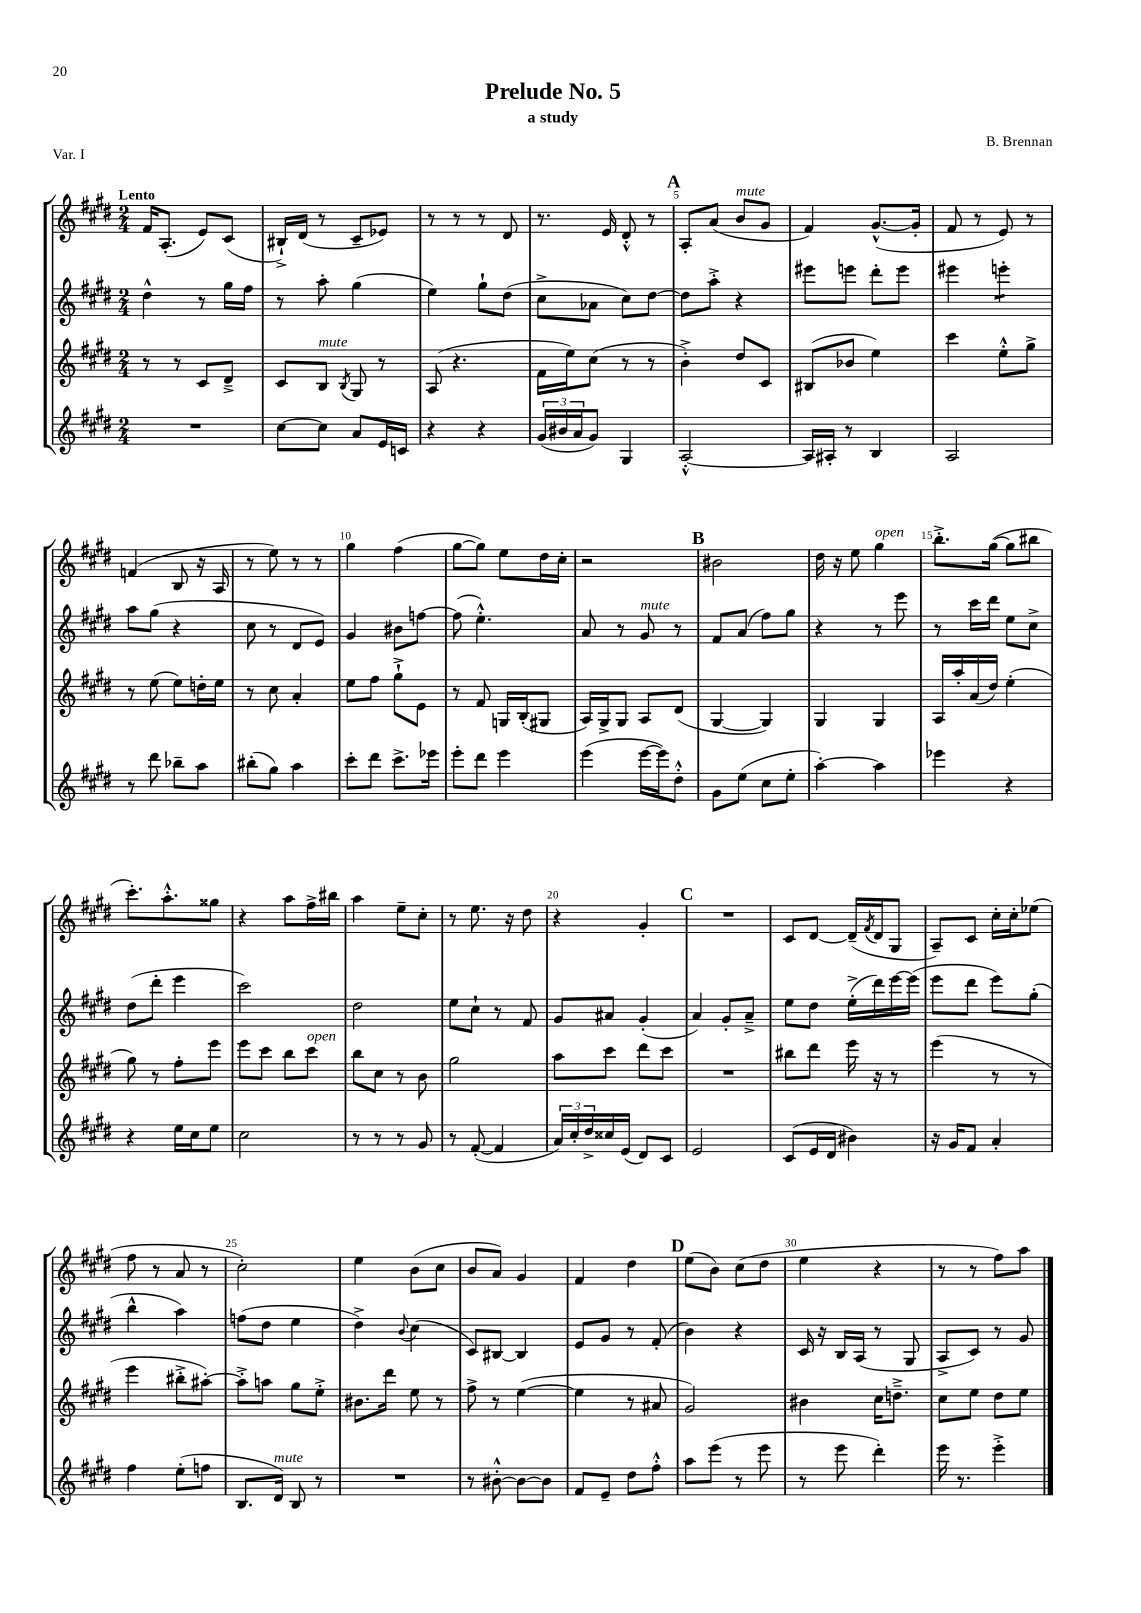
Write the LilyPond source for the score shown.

\header { title = "Prelude No. 5" composer = "B. Brennan" subtitle = "a study" piece = "Var. I" }
<<
\new StaffGroup <<
\new Staff = "s0" {
    \clef treble \key e \major \numericTimeSignature \time 2/4 \tempo "Lento"
    fis'16 a8.-.( e'8) cis'8( |
    bis16-!->) dis'16( r8 cis'8-- ees'8) |
    r8 r8 r8 dis'8 |
    r8. e'16 dis'8-.-^ r8 |
    \mark \markup { \bold "A" } a8-. a'8( b'8^\markup { \italic "mute" } gis'8 |
    fis'4) gis'8.~-^( gis'16-. |
    fis'8 r8 e'8) r8 |
    f'4( b8 r16 a16 |
    r8 e''8) r8 r8 |
    gis''4 fis''4( |
    gis''8~ gis''8) e''8 dis''16 cis''16-. |
    r2 |
    \mark \markup { \bold "B" } bis'2 |
    dis''16 r16 e''8 gis''4^\markup { \italic "open" } |
    b''8.-.-> gis''16~( gis''8 bis''8 |
    cis'''8.-.) a''8.-.-^ gisis''8 |
    r4 a''8 fis''16-> bis''16 |
    a''4 e''8-- cis''8-. |
    r8 e''8. r16 dis''8 |
    r4 gis'4-. |
    \mark \markup { \bold "C" } R2 |
    cis'8 dis'8~ dis'16--( \acciaccatura { fis'8 } dis'16 gis8 |
    a8--) cis'8 cis''16-. cis''16-. ees''8( |
    fis''8 r8 a'8 r8 |
    cis''2-.) |
    e''4 b'8( cis''8 |
    b'8 a'8) gis'4 |
    fis'4 dis''4 |
    \mark \markup { \bold "D" } e''8( b'8) cis''8( dis''8 |
    e''4 r4 |
    r8 r8 fis''8) a''8 \bar "|." |
}
\new Staff = "s1" {
    \clef treble \key e \major \numericTimeSignature \time 2/4
    dis''4-^ r8 gis''16 fis''16 |
    r8 a''8-. gis''4( |
    e''4) gis''8-! dis''8( |
    cis''8-> aes'8 cis''8) dis''8~ |
    \mark \markup { \bold "A" } dis''8 a''8-.-> r4 |
    eis'''8 e'''8 dis'''8-. e'''8 |
    eis'''4 e'''4:8-. |
    a''8 gis''8( r4 |
    cis''8 r8 dis'8 e'8) |
    gis'4 bis'8 f''8~ |
    f''8( e''4.-.-^) |
    a'8 r8 gis'8^\markup { \italic "mute" } r8 |
    \mark \markup { \bold "B" } fis'8 a'8( fis''8) gis''8 |
    r4 r8 e'''8 |
    r8 cis'''16 dis'''16 e''8 cis''8-> |
    dis''8( dis'''8-. e'''4 |
    cis'''2) |
    dis''2 |
    e''8 cis''8-! r8 fis'8 |
    gis'8 ais'8 gis'4-.( |
    \mark \markup { \bold "C" } a'4) gis'8-. a'8---> |
    e''8 dis''8 e''16-.->( dis'''16) e'''16~ e'''16( |
    e'''8 dis'''8 e'''8) gis''8-.( |
    b''4-^ a''4) |
    f''8( dis''8 e''4 |
    dis''4->) \appoggiatura { b'8 } cis''4( |
    cis'8) bis8~ bis4 |
    e'8 gis'8 r8 fis'8-.( |
    \mark \markup { \bold "D" } b'4) r4 |
    cis'16 r16 b16 a16( r8 gis8 |
    a8-> cis'8) r8 gis'8 \bar "|." |
}
\new Staff = "s2" {
    \clef treble \key e \major \numericTimeSignature \time 2/4
    r8 r8 cis'8 dis'8---> |
    cis'8 b8^\markup { \italic "mute" } \acciaccatura { b8 } gis8 r8 |
    a8( r4. |
    fis'16 e''16) cis''8( r8 r8 |
    \mark \markup { \bold "A" } b'4-.->) dis''8 cis'8 |
    bis8( bes'8 e''4) |
    cis'''4 e''8-.-^ gis''8-> |
    r8 e''8( e''8) d''16-. e''16 |
    r8 cis''8 a'4-. |
    e''8 fis''8 gis''8-!-> e'8 |
    r8 fis'8 g16 b16-.( gis8 |
    a16) gis16-> gis8 a8 dis'8( |
    \mark \markup { \bold "B" } gis4~ gis4) |
    gis4 gis4 |
    a16 a''16-. a'16( dis''16) e''4-.( |
    gis''8) r8 fis''8-. e'''8 |
    e'''8 cis'''8 b''8 cis'''8^\markup { \italic "open" } |
    b''8 cis''8 r8 b'8 |
    gis''2 |
    a''8 cis'''8 dis'''8 cis'''8 |
    \mark \markup { \bold "C" } R2 |
    bis''8 dis'''8 e'''16 r16 r8 |
    e'''4( r8 r8 |
    e'''4 bis''8-.-> ais''8~-.) |
    ais''8-.-> a''8 gis''8 e''8-.-> |
    bis'8. dis'''16 e''8 r8 |
    fis''8-> r8 e''4~( |
    e''4 r8 ais'8 |
    \mark \markup { \bold "D" } gis'2) |
    bis'4 cis''16 d''8.---> |
    cis''8 e''8 dis''8 e''8 \bar "|." |
}
\new Staff = "s3" {
    \clef treble \key e \major \numericTimeSignature \time 2/4
    R2 |
    cis''8~ cis''8 a'8 e'16 c'16 |
    r4 r4 |
    \tuplet 3/2 { gis'16( bis'16 a'16 } gis'8) gis4 |
    \mark \markup { \bold "A" } a2~-.-^ |
    a16 ais16-. r8 b4 |
    a2 |
    r8 dis'''8 bes''8-- a''8 |
    bis''8-.( gis''8) a''4 |
    cis'''8-. dis'''8 cis'''8.-> ees'''16 |
    e'''8-. dis'''8 e'''4 |
    e'''4( e'''16~ e'''16) dis''8-.-^ |
    \mark \markup { \bold "B" } gis'8 e''8( cis''8 e''8-. |
    a''4~-.) a''4 |
    ees'''4 r4 |
    r4 e''16 cis''16 e''8 |
    cis''2 |
    r8 r8 r8 gis'8 |
    r8 fis'8~-.( fis'4 |
    \tuplet 3/2 { a'16) cis''16-. dis''16-> } cisis''16 e'16( dis'8) cis'8 |
    \mark \markup { \bold "C" } e'2 |
    cis'8( e'16 dis'16 bis'4) |
    r16 gis'16 fis'8 a'4-. |
    fis''4 e''8-.( f''8 |
    b8. dis'16^\markup { \italic "mute" }) b8 r8 |
    R2 |
    r8 bis'8~-.-^ bis'8~ bis'8 |
    fis'8 e'8-- dis''8 fis''8-.-^ |
    \mark \markup { \bold "D" } a''8 e'''8( r8 e'''8 |
    r8 e'''8 dis'''4-.) |
    e'''16 r8. e'''4-.-> \bar "|." |
}
>>
>>
\layout { \context { \Score \override BarNumber.break-visibility = ##(#f #t #t) barNumberVisibility = #(every-nth-bar-number-visible 5) } }
